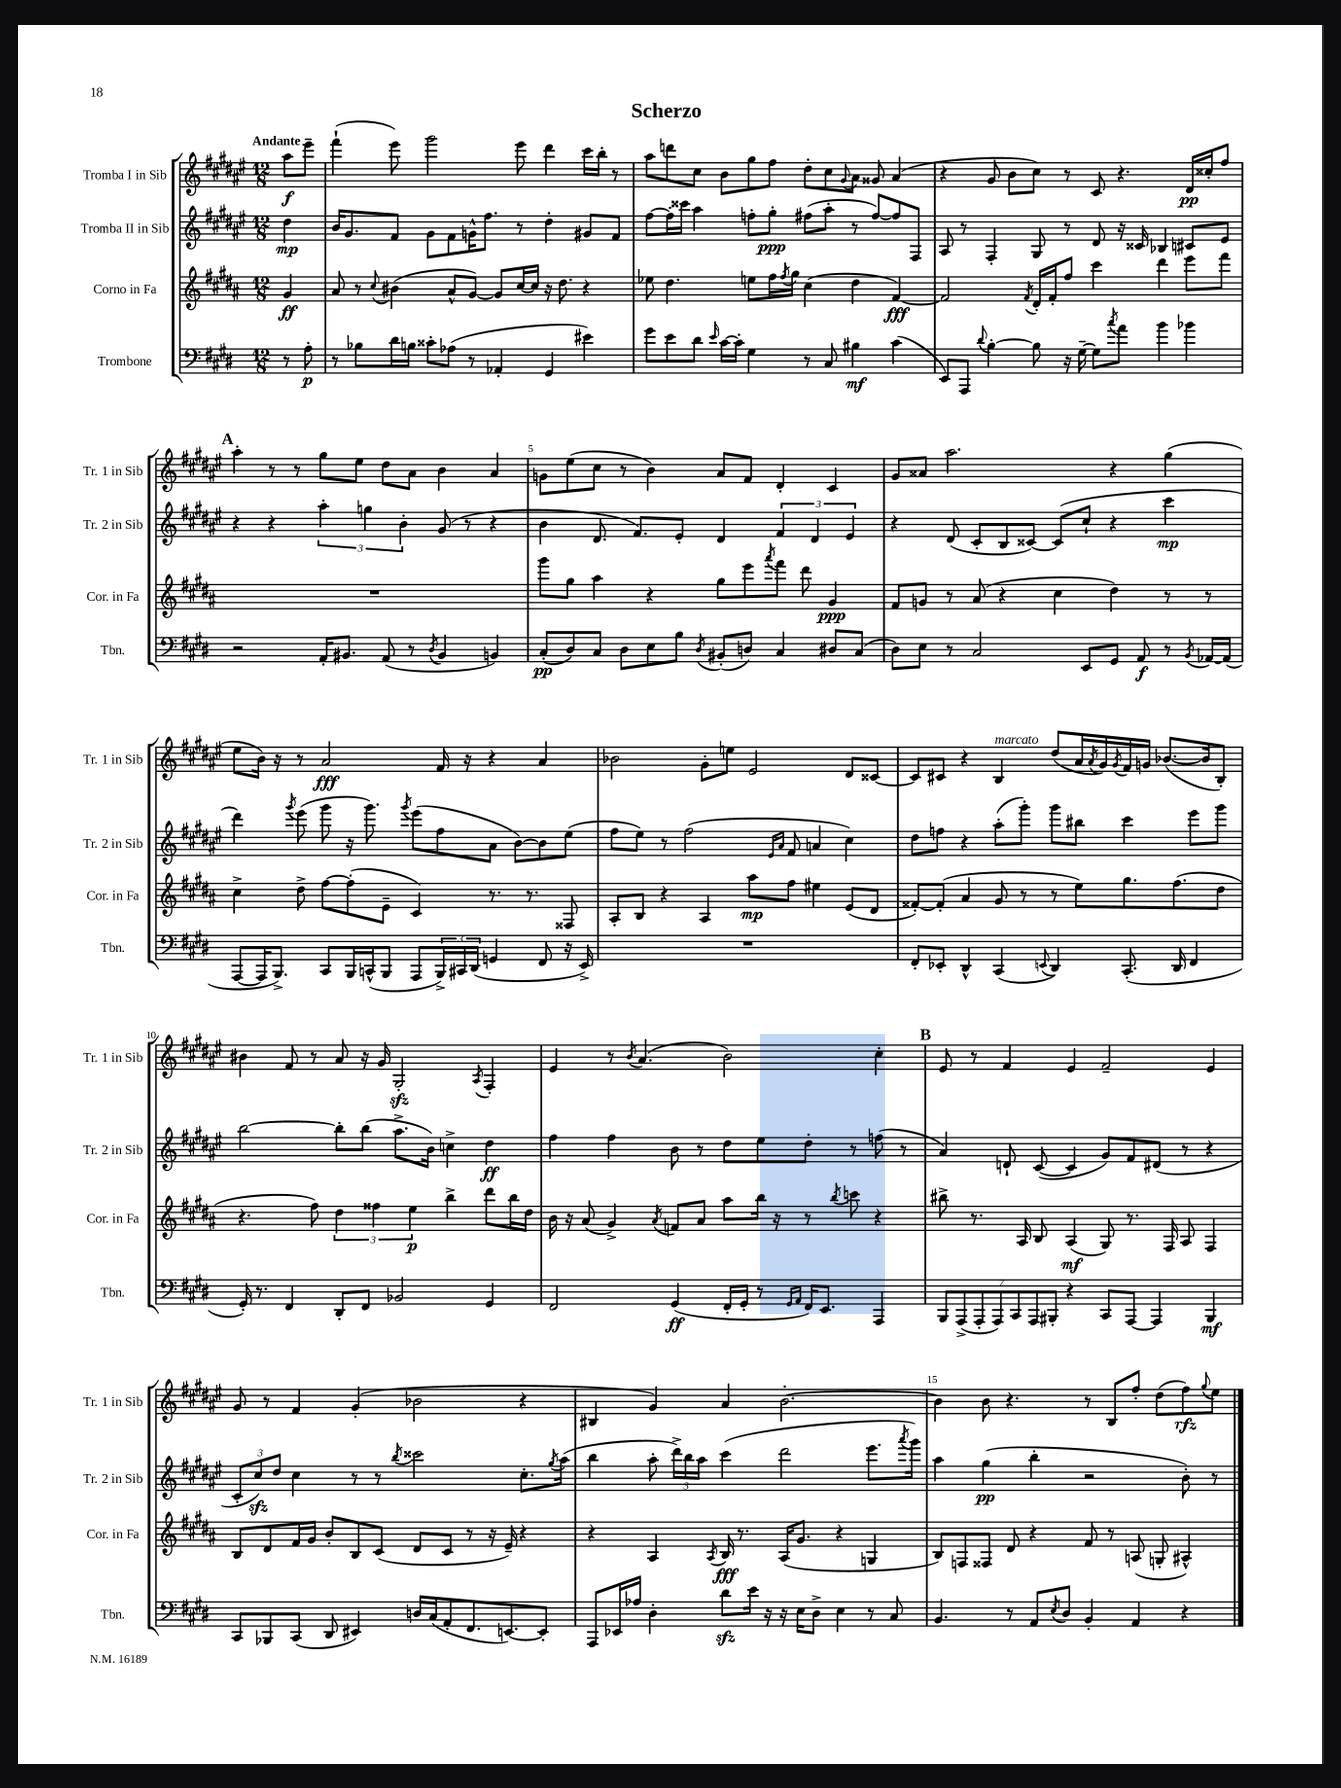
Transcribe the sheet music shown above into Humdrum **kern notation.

**kern	**dynam	**kern	**dynam	**kern	**dynam	**kern	**dynam
*part4	*part4	*part3	*part3	*part2	*part2	*part1	*part1
*staff4	*staff4	*staff3	*staff3	*staff2	*staff2	*staff1	*staff1
*I"Trombone	*	*I"Corno in Fa	*	*I"Tromba II in Sib	*	*I"Tromba I in Sib	*
*I'Tbn.	*	*I'Cor. in Fa	*	*I'Tr. 2 in Sib	*	*I'Tr. 1 in Sib	*
*clefF4	*	*clefG2	*	*clefG2	*	*clefG2	*
*k[f#c#g#d#]	*	*k[f#c#g#d#a#]	*	*k[f#c#g#d#a#e#]	*	*k[f#c#g#d#a#e#]	*
*M12/8	*	*M12/8	*	*M12/8	*	*M12/8	*
=	=	=	=	=	=	=	=
!	!	!	!	!	!	!LO:TX:a:B:t=Andante	!
8r	.	4g#/	ff	4dd#\	mp	8aa#\L	f
8A'\	p	.	.	.	.	8eee#~\J	.
=1	=1	=1	=1	=1	=1	=1	=1
8r	.	8a#/	.	16b/KL	.	(4fff#`\	.
.	.	.	.	8.g#/	.	.	.
8B-X\L	.	8r	.	.	.	.	.
.	.	8qqcc#/	.	.	.	.	.
16d#\L	.	(4b#X\	.	8f#/J	.	8eee#\)	.
16Bn\JJ	.	.	.	.	.	.	.
8c##X'\L	.	.	.	8g#\L	.	2ggg#\	.
(8A-X\J	.	8a#^^/L	.	8f#\	.	.	.
8r	.	[8g#/J)	.	16gn^^\K	.	.	.
.	.	.	.	8.ff#\J	.	.	.
4AA-X'/	.	8g#/L]	.	.	.	.	.
.	.	[16cc#/L	.	8r	.	8eee#\	.
.	.	16cc#/JJ]	.	.	.	.	.
4GG#/	.	16r	.	4dd#'\	.	4ddd#\	.
.	.	8.dd#\	.	.	.	.	.
4e#X\)	.	4r	.	8g#X/L	.	16ccc#\LL	.
.	.	.	.	.	.	16bb'\JJ	.
.	.	.	.	8f#/J	.	8r	.
=2	=2	=2	=2	=2	=2	=2	=2
8g#\L	.	8ee-X\	.	[8ff#\L	.	8aa#\L	.
8e\	.	4.dd#\	.	16ff#'\L]	.	8dddn\	.
.	.	.	.	16ccc##X\JJ	.	.	.
8d#\J	.	.	.	4aa#\	.	8cc#\J	.
16qqe/	.	.	.	.	.	.	.
[16c#\LL	.	.	.	.	.	8b\L	.
16c#'\JJ]	.	.	.	.	.	.	.
4G#\	.	8een\L	.	8ffn'\L	.	8gg#\	.
.	.	16ff#\L	.	8gg#'\J	ppp	8ff#\J	.
.	.	8qff#/	.	.	.	.	.
.	.	16gg#\JJ	.	.	.	.	.
8r	.	(4cc#\	.	(8ff#X\L	.	8dd#'\L	.
8C#/	.	.	.	8aa#'\J	.	8cc#\	.
.	.	.	.	.	.	8qqg#/	.
4B#X\	mf	4dd#\	.	8r	.	8a#\J	.
.	.	.	.	[8ff#/L)	.	8g##X/	.
(4c#\	.	[4f#/)	fff	8ff#/]	.	(4a#/	.
.	.	.	.	8F#/J	.	.	.
=3	=3	=3	=3	=3	=3	=3	=3
8EE/L)	.	2f#/]	.	8A#/	.	4r	.
8AAA/J	.	.	.	8r	.	.	.
8qqd#/	.	.	.	.	.	.	.
[4B'\	.	.	.	4F#'/	.	8g#/	.
.	.	.	.	.	.	8b\L	.
.	.	8qf#/	.	.	.	.	.
8B\]	.	16d#'/LL	.	8G#/	.	8cc#\J)	.
.	.	16f#'/J	.	.	.	.	.
16r	.	8ff#/J	.	8r	.	8r	.
[16G#~\	.	.	.	.	.	.	.
8G#\L]	.	4ccc#\	.	8d#/	.	8c#/	.
8qcc#/	.	.	.	.	.	.	.
8a\J	.	.	.	16r	.	4.r	.
.	.	.	.	16c##X/	.	.	.
4b\	.	4ddd#\	.	4B-X/	.	.	.
4b-X\	.	8eee\L	.	8c#X/L	.	16d#/LL	pp
.	.	.	.	.	.	16cc##X'/J	.
.	.	8fff#\J	.	8e#/J	.	8ff#/J	.
!!LO:LB:g=z
!!LO:REH:place=s1:t=A
=4	=4	=4	=4	=4	=4	=4	=4
2r	.	1.r	.	4r	.	4aa#'\	.
.	.	.	.	4r	.	8r	.
.	.	.	.	.	.	8r	.
16AA'/KL	.	.	.	6aa#'\	.	8gg#\L	.
8.BB#X/J	.	.	.	.	.	.	.
.	.	.	.	.	.	8ee#\J	.
.	.	.	.	6ggn\	.	.	.
(8AA/	.	.	.	.	.	8dd#\L	.
.	.	.	.	6b'\	.	.	.
8r	.	.	.	.	.	8a#\J	.
8qD#/	.	.	.	.	.	.	.
4BB#/	.	.	.	(8g#/	.	4b\	.
.	.	.	.	8r	.	.	.
4BBn/)	.	.	.	4r	.	4a#/	.
=5	=5	=5	=5	=5	=5	=5	=5
(8C#'/L	pp	8ggg#\L	.	4b\	.	8gn\L	.
8D#/)	.	8gg#\J	.	.	.	(8ee#\	.
8C#/J	.	4aa#\	.	8.d#/	.	8cc#\J	.
8D#\L	.	.	.	.	.	8r	.
.	.	.	.	8.f#/L)	.	.	.
8E\	.	4r	.	.	.	4b\)	.
8B\J	.	.	.	8e#'/J	.	.	.
8qD#/	.	.	.	.	.	.	.
(8BB#X'/L	.	8gg#\L	.	4d#/	.	8a#/L	.
8Dn/J)	.	8eee\	.	.	.	8f#/J	.
.	.	8qaaa#/	.	.	.	.	.
4C#/	.	8fff#\J	.	6f#/	.	4d#'/	.
.	.	8ddd#\	.	.	.	.	.
.	.	.	.	6d#/	.	.	.
8D#X/L	.	4g#/	ppp	.	.	4c#/	.
.	.	.	.	6e#/	.	.	.
(8C#/J	.	.	.	.	.	.	.
=6	=6	=6	=6	=6	=6	=6	=6
8D#\L)	.	8f#/L	.	4r	.	8g#/L	.
8E\J	.	8gn/J	.	.	.	8a##X/J	.
8r	.	8r	.	(8d#/	.	2.aa#\	.
2C#/	.	(8a#/	.	8c#'/L	.	.	.
.	.	4r	.	8B/	.	.	.
.	.	.	.	[8c##X/J)	.	.	.
.	.	4cc#\	.	(8c##/L]	.	.	.
8EE/L	.	.	.	8cc#`/J	.	.	.
8GG#/J	.	4dd#\)	.	4r	.	4r	.
8AA/	f	.	.	.	.	.	.
8r	.	8r	.	4ccc#\	mp	(4gg#\	.
8qBB/	.	.	.	.	.	.	.
[16AA-X/LL	.	8r	.	.	.	.	.
(16AA-/JJ]	.	.	.	.	.	.	.
!!LO:LB:g=z
=7	=7	=7	=7	=7	=7	=7	=7
[8AAA/L	.	4cc#^\	.	4ddd#\)	.	8ee#\L	.
16AAA/K]	.	.	.	.	.	16b\Jk)	.
8.BBB^/J)	.	.	.	.	.	16r	.
.	.	.	.	8qggg#/	.	.	.
.	.	8dd#^\	.	(8eee#\	.	8r	.
8CC#/L	.	[8ff#\L	.	8ggg#\	.	2a#/	fff
16BBB/L	.	(8ff#'\]	.	16r	.	.	.
(16CCn^^/J	.	.	.	8.ggg#\)	.	.	.
8BBB/J	.	8e~\J	.	.	.	.	.
.	.	.	.	8qggg#/	.	.	.
8AAA/L	.	4c#/)	.	(8eee#\L	.	.	.
24BBB^/L)	.	.	.	8ff#\	.	16f#/	.
24CC#X/	.	.	.	.	.	.	.
.	.	.	.	.	.	16r	.
(24DD#/JJ	.	.	.	.	.	.	.
4GGn/	.	8.r	.	8a#\J	.	4r	.
.	.	.	.	[8b\L)	.	.	.
.	.	8.r	.	.	.	.	.
8FF#/	.	.	.	8b\]	.	4a#/	.
16r	.	8F##X/	.	(8ee#\J	.	.	.
16EE^/)	.	.	.	.	.	.	.
=8	=8	=8	=8	=8	=8	=8	=8
1.r	.	8A#'/L	.	8ff#\L	.	2b-X\	.
.	.	8B/J	.	8ee#\J)	.	.	.
.	.	4r	.	8r	.	.	.
.	.	.	.	(2ff#\	.	.	.
.	.	4A#/	.	.	.	8g#'\L	.
.	.	.	.	.	.	8een\J	.
.	.	8aa#\L	mp	.	.	2e#/	.
.	.	.	.	16qqe#/LL	.	.	.
.	.	.	.	16qqa#/JJ	.	.	.
.	.	8ff#\J	.	8f#/	.	.	.
.	.	4ee#X\	.	4an/	.	.	.
.	.	(8e/L	.	4cc#\)	.	8d#/L	.
.	.	8d#/J	.	.	.	[8c##X/J	.
=9	=9	=9	=9	=9	=9	=9	=9
8FF#'/L	.	[8f##X'/L)	.	8dd#\L	.	8c##/L]	.
8EE-X'/J	.	(8f##'/J]	.	8ffn\J	.	8c#X/J	.
4DD#^^/	.	4a#/	.	4r	.	4r	.
!	!	!	!	!	!	!LO:TX:a:i:t=marcato	!
(4CC#/	.	8g#/	.	(8aa#'\L	.	4B/	.
.	.	8r	.	8ggg#'\J)	.	.	.
8qqEEn/	.	.	.	.	.	.	.
4DD#/)	.	8r	.	8ggg#\L	.	(8dd#/L	.
.	.	8ee\L)	.	8bb#X\J	.	16a#/L	.
.	.	.	.	.	.	8qa#/	.
.	.	.	.	.	.	16g#/)	.
.	.	.	.	.	.	8qg#/	.
(8.CC#'/	.	8.gg#\	.	4ccc#\	.	16f#/	.
.	.	.	.	.	.	16gn/JJ	.
.	.	.	.	.	.	([8.b-X/L	.
16DD#/	.	(8.ff#\	.	.	.	.	.
4FF#/	.	.	.	8eee#\L	.	.	.
.	.	.	.	.	.	16b-/k]	.
.	.	8dd#\J	.	8ggg#\J	.	8B'/J)	.
!!LO:LB:g=z
=10	=10	=10	=10	=10	=10	=10	=10
16GG#'/)	.	4.r	.	[2bb\	.	4b#X\	.
8.r	.	.	.	.	.	.	.
4FF#/	.	.	.	.	.	8f#/	.
.	.	8ff#\)	.	.	.	8r	.
8DD#'/L	.	6dd#\	.	8bb'\L]	.	8a#/	.
8FF#/J	.	.	.	(8bb\J	.	16r	.
.	.	6ff##X\	.	.	.	.	.
.	.	.	.	.	.	16g#/	.
2BB-X/	.	.	.	8.aa#^\L	.	2G#zz'/	.
.	.	6ee\	p	.	.	.	.
.	.	.	.	16b\Jk)	.	.	.
.	.	4bb^\	.	4ccn^\	.	.	.
.	.	.	.	.	.	8qA#/	.
4GG#/	.	8ddd#\L	.	4dd#\	ff	4F#'/	.
.	.	16bb\L	.	.	.	.	.
.	.	16dd#\JJ	.	.	.	.	.
=11	=11	=11	=11	=11	=11	=11	=11
2FF#/	.	16b\	.	4ff#\	.	4e#/	.
.	.	16r	.	.	.	.	.
.	.	(8a#/	.	.	.	.	.
.	.	4g#^/)	.	4ff#\	.	8r	.
.	.	.	.	.	.	8qb/	.
.	.	.	.	.	.	(4.a#/	.
.	.	8qa#/	.	.	.	.	.
(4GG#/	ff	8fn/L	.	8b\	.	.	.
.	.	8a#/J	.	8r	.	.	.
16FF#'/LL	.	8aa#\L	.	8dd#\L	.	2b\)	.
16GG#'/JJ	.	.	.	.	.	.	.
8r	.	16bb\Jk	.	8ee#\	.	.	.
.	.	16r	.	.	.	.	.
16qqGG#/LL	.	.	.	.	.	.	.
16qqAA/JJ	.	.	.	.	.	.	.
16FF#/KL)	.	8r	.	8dd#'\J	.	.	.
8.EE/J	.	.	.	.	.	.	.
.	.	8qbb/	.	.	.	.	.
.	.	8cccn\	.	8r	.	.	.
4AAA/	.	4r	.	(8ffn\	.	4cc#'\	.
.	.	.	.	8r	.	.	.
!!LO:REH:place=s1:t=B
=12	=12	=12	=12	=12	=12	=12	=12
14BBB/L	.	8bb#X^\	.	4a#/)	.	8e#/	.
(14AAA^/	.	.	.	.	.	.	.
.	.	8.r	.	.	.	8r	.
14AAA'/	.	.	.	.	.	.	.
14AAA/)	.	.	.	.	.	.	.
.	.	.	.	8dn`/	.	4f#/	.
14CC#/	.	.	.	.	.	.	.
.	.	16A#/	.	.	.	.	.
14AAA/	.	.	.	.	.	.	.
.	.	8B/	.	([8c#/	.	.	.
14BBB#X'/J	.	.	.	.	.	.	.
4r	.	(4A#/	mf	4c#/]	.	4e#/	.
8CC#/L	.	8G#/)	.	8g#/L)	.	2f#~/	.
[8AAA/J	.	8.r	.	8f#/	.	.	.
4AAA/]	.	.	.	(8d#X/J	.	.	.
.	.	16F#/	.	.	.	.	.
.	.	8A#/	.	8r	.	.	.
4BBB#/	mf	4F#/	.	4r	.	4e#/	.
!!LO:LB:g=z
=13	=13	=13	=13	=13	=13	=13	=13
8CC#/L	.	8B/L	.	12c#'/L	.	8g#/	.
.	.	.	.	12cc#zz/)	.	.	.
8BBB-X/	.	8d#/	.	.	.	8r	.
.	.	.	.	12dd#/J	.	.	.
(8CC#/J	.	16f#/L	.	4cc#\	.	4f#/	.
.	.	16g#/JJ	.	.	.	.	.
8DD#/	.	8b'/L	.	.	.	.	.
4EE#X/)	.	8B/	.	8r	.	(4g#'/	.
.	.	(8c#/J	.	8r	.	.	.
.	.	.	.	8qbb/	.	.	.
16Dn/LL	.	8d#/L	.	2ccc##X\	.	2b-X\	.
(16C#/J	.	.	.	.	.	.	.
8AA'/	.	8c#/J	.	.	.	.	.
8.FF#/	.	8r	.	.	.	.	.
.	.	16r	.	.	.	.	.
[8.EEn/)	.	16e~/)	.	.	.	.	.
.	.	4r	.	8.cc#'\L	.	4r	.
8EE'/J]	.	.	.	.	.	.	.
.	.	.	.	8qgg#/	.	.	.
.	.	.	.	(16aa#\Jk	.	.	.
=14	=14	=14	=14	=14	=14	=14	=14
8AAA/L	.	4r	.	4bb\	.	4B#X/	.
16EE-X/L	.	.	.	.	.	.	.
16A-X/JJ	.	.	.	.	.	.	.
4D#'\	.	4A#/	.	8aa#'\	.	4g#/)	.
.	.	.	.	24ddd#^\LL)	.	.	.
.	.	.	.	24bb\	.	.	.
.	.	.	.	24aa#\JJ	.	.	.
.	.	8qA#/	.	.	.	.	.
8d#zz\L	.	16B/	fff	(4ccc#\	.	4a#/	.
.	.	8.r	.	.	.	.	.
16e\Jk	.	.	.	.	.	.	.
16r	.	.	.	.	.	.	.
16r	.	(16A#/KL	.	2ddd#\	.	[2.b'\	.
16E\KL	.	8.g#/J	.	.	.	.	.
8D#^\J	.	.	.	.	.	.	.
4E\	.	4r	.	.	.	.	.
8r	.	4Gn/	.	8.eee#\L	.	.	.
8C#/	.	.	.	.	.	.	.
.	.	.	.	8qaaa#/	.	.	.
.	.	.	.	16ggg#\Jk)	.	.	.
=15	=15	=15	=15	=15	=15	=15	=15
4.BB/	.	8B/L)	.	4aa#\	.	4b\]	.
.	.	8Fn/	.	.	.	.	.
.	.	8F##X/J	.	(4gg#\	pp	8b\	.
8r	.	8d#/	.	.	.	4.r	.
8AA/L	.	4r	.	4bb'\	.	.	.
8qE/	.	.	.	.	.	.	.
8D#/J	.	.	.	.	.	.	.
4BB'/	.	8f#/	.	2r	.	8r	.
.	.	8r	.	.	.	8B/L	.
4AA/	.	(8An/	.	.	.	8ff#'/J	.
.	.	8Gn'/	.	.	.	(8dd#\L	.
4r	.	4A#X^^/)	.	8b'\)	.	8ff#\)	rfz
.	.	.	.	.	.	8qqgg#/	.
.	.	.	.	8r	.	8ee#\J	.
==	==	==	==	==	==	==	==
*-	*-	*-	*-	*-	*-	*-	*-
